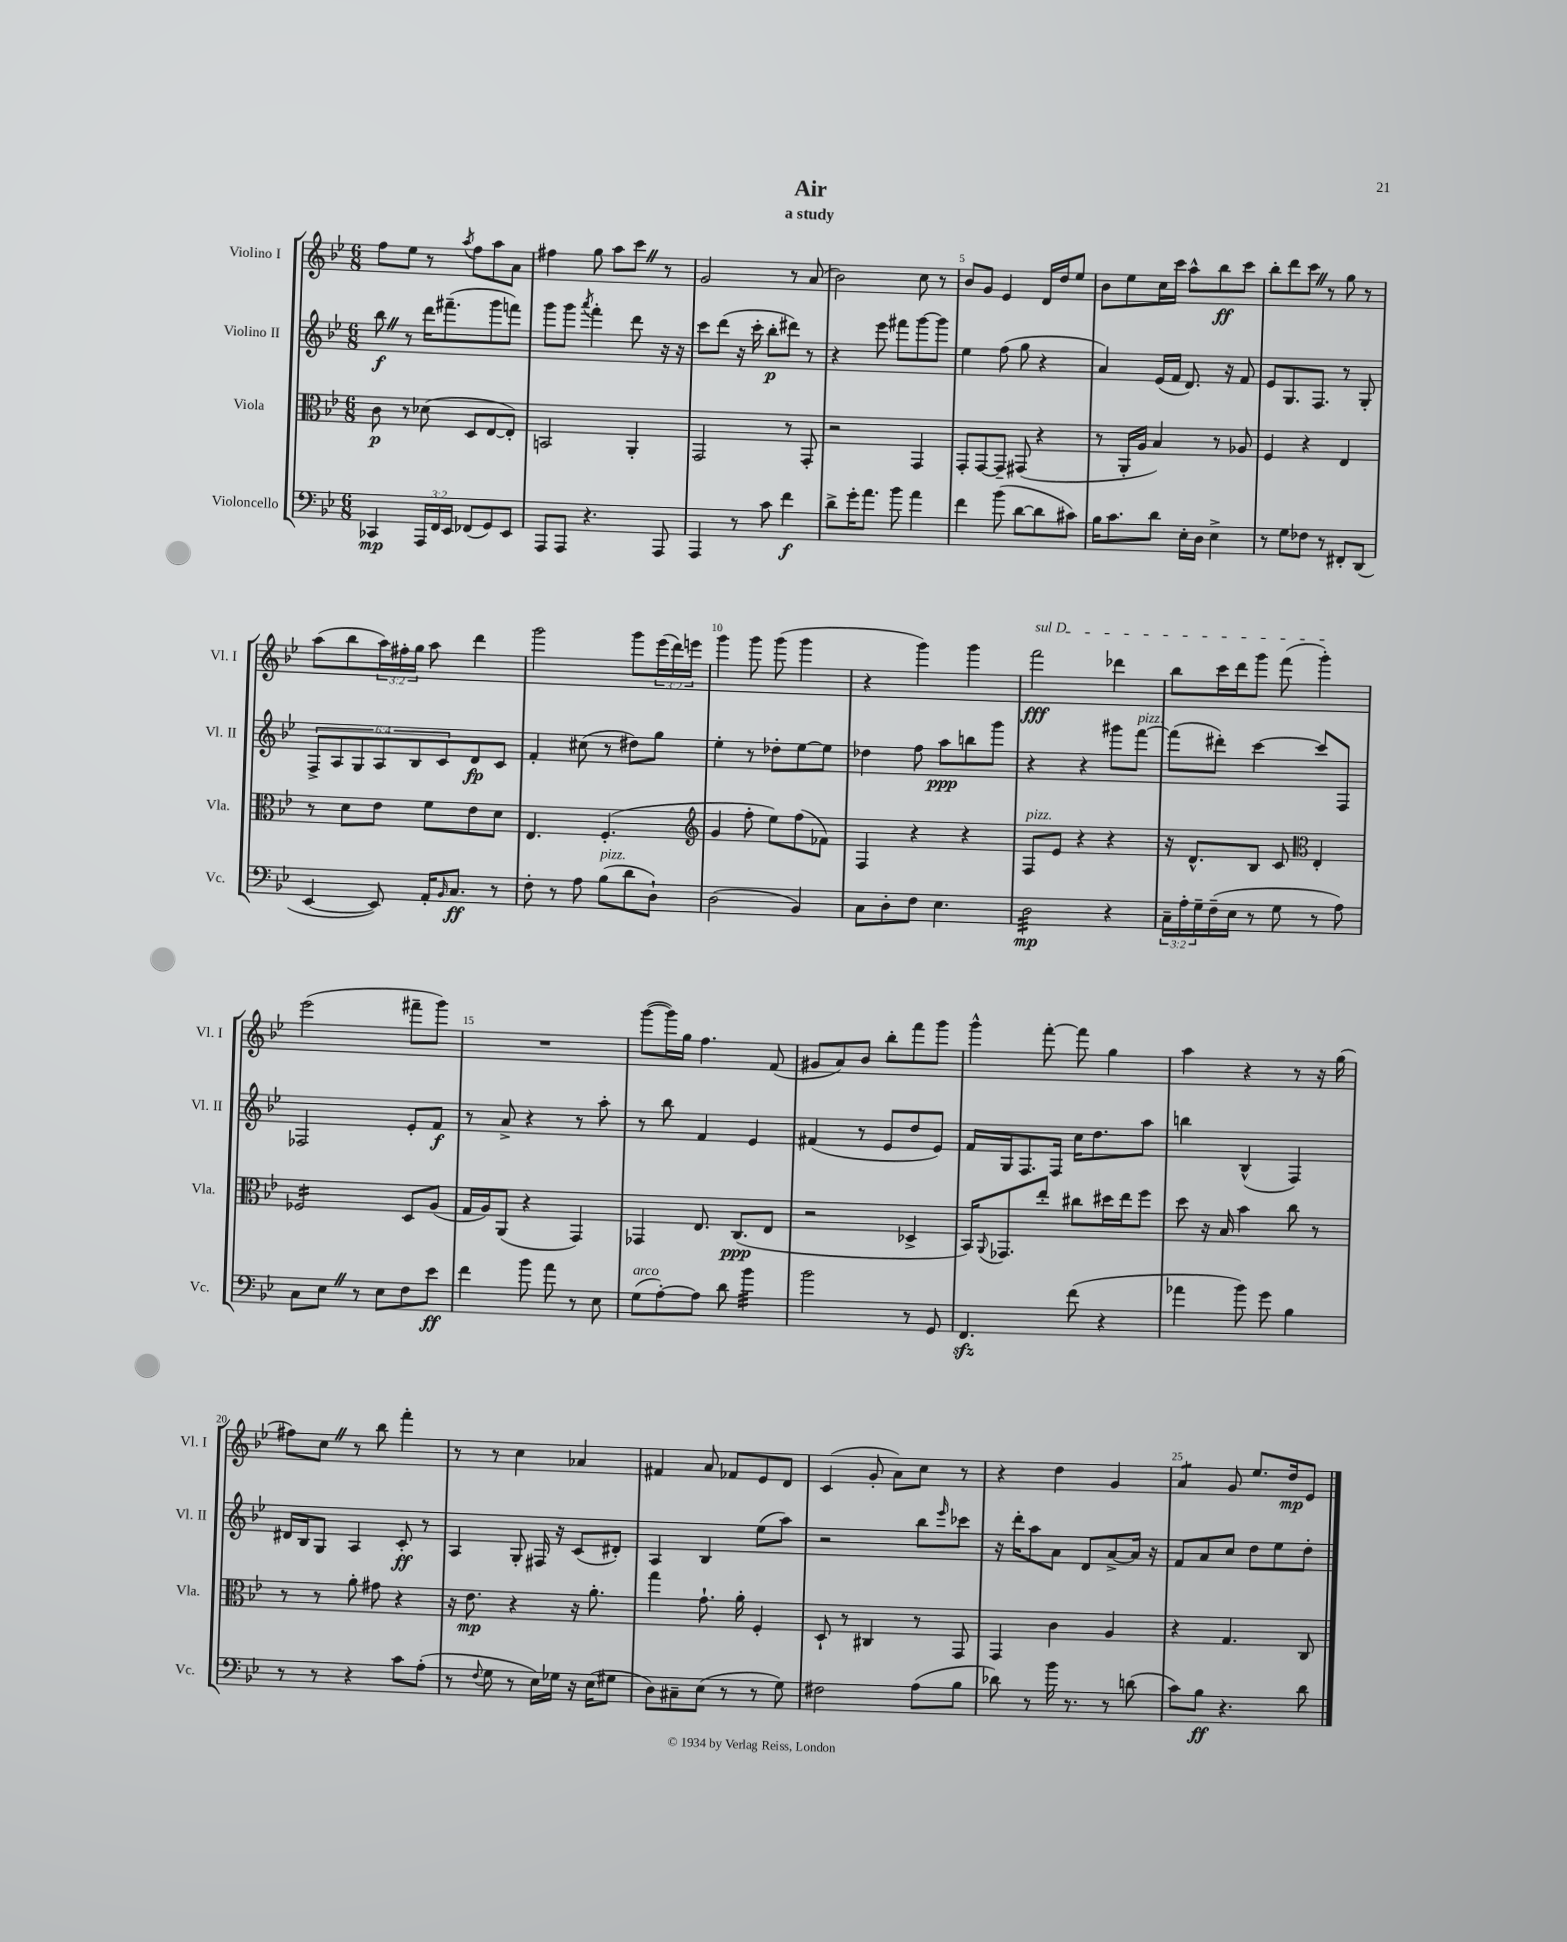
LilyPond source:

\header { title = "Air" subtitle = "a study" }
<<
\new StaffGroup <<
\new Staff = "s0" \with { instrumentName = "Violino I" shortInstrumentName = "Vl. I" } {
    \clef treble \key bes \major \numericTimeSignature \time 6/8 \override Staff.TupletNumber.text = #tuplet-number::calc-fraction-text
    f''8 ees''8 r8 \acciaccatura { a''8 } f''8 a''8 a'8 |
    fis''4 g''8 a''8 c'''8 \once \override BreathingSign.text = \markup { \musicglyph "scripts.caesura.straight" } \breathe r8 |
    g'2 r8 a'8( |
    bes'2) c''8 r8 |
    bes'8 g'8 ees'4 d'16 d''16 ees''8 |
    bes'8 ees''8 c''16 c'''16 a''8-^ bes''8\ff c'''8 |
    bes''8-. d'''8 c'''8 \once \override BreathingSign.text = \markup { \musicglyph "scripts.caesura.straight" } \breathe r8 g''8 r8 |
    a''8( bes''8 \tuplet 3/2 { a''16) fis''16-. g''16 } a''8 d'''4 |
    g'''2 g'''8 \tuplet 3/2 { ees'''16( d'''16) e'''16 } |
    g'''4 g'''8 g'''8( g'''4 |
    r4 g'''4) g'''4 |
    \once \override TextSpanner.bound-details.left.text = \markup { \italic "sul D" } f'''2\fff\startTextSpan des'''4 |
    bes''8 c'''16 d'''16 g'''8 f'''8( g'''4-.\stopTextSpan) |
    ees'''2( fis'''8-- g'''8) |
    R2. |
    g'''8~( g'''16) g''16 f''4. f'8( |
    gis'8 a'8) bes'8 bes''8-. f'''8 g'''8 |
    g'''4-^ f'''8~-. f'''8 g''4 |
    a''4 r4 r8 r16 g''16( |
    fis''8) c''8 \once \override BreathingSign.text = \markup { \musicglyph "scripts.caesura.straight" } \breathe r8 bes''8 f'''4-. |
    r8 r8 c''4 aes'4 |
    fis'4 a'8 fes'8 ees'8 d'8 |
    c'4( g'8-. a'8) c''8 r8 |
    r4 d''4 g'4 |
    a'4:8 g'8 ees''8. d''16\mp ees'8 \bar "|." |
}
\new Staff = "s1" \with { instrumentName = "Violino II" shortInstrumentName = "Vl. II" } {
    \clef treble \key bes \major \numericTimeSignature \time 6/8 \override Staff.TupletNumber.text = #tuplet-number::calc-fraction-text
    bes''8\f \once \override BreathingSign.text = \markup { \musicglyph "scripts.caesura.straight" } \breathe r8 d'''16 fis'''8.--( g'''8 f'''8) |
    g'''8 g'''8 \acciaccatura { a'''8 } f'''4-. d'''8 r16 r16 |
    c'''8 d'''8( r16 c'''16-. bes''8-.\p dis'''8) r8 |
    r4 ees'''8 fis'''8 g'''8~ g'''8 |
    ees''4 f''8( g''8 r4 |
    a'4) ees'16( f'16 d'8.) r16 f'8 |
    ees'8 g8. f8. r8 g8-. |
    \tuplet 6/4 { f8-> a8 g8 a8 bes8 c'8 } d'8\fp c'8 |
    f'4-. cis''8( r8 dis''8) g''8 |
    ees''4-. r8 des''8-. ees''8~ ees''8 |
    des''4 f''8 a''8\ppp b''8 g'''8 |
    r4 r4 gis'''8 f'''8~^\markup { \italic "pizz." } |
    f'''8( dis'''8-.) c'''4~ c'''8 f8 |
    fes2 ees'8-. f'8\f |
    r8 a'8-> r4 r8 a''8-. |
    r8 bes''8 f'4 ees'4 |
    fis'4( r8 ees'8 d''8 ees'8) |
    f'16 g16 f8. f16 c''16 d''8. a''8 |
    b''4 bes4-^( f4) |
    dis'16 bes16 g8 a4 c'8-.\ff r8 |
    a4 g8-. fis16 r16 c'8( dis'8-.) |
    a4 bes4 ees''8( a''8) |
    r2 bes''8 \grace { ees'''16 } ces'''8 |
    r16 d'''16-. a''8 a'8 d'8 a'8~-> a'16 r16 |
    f'8 a'8 c''8 d''8 ees''8 d''8-. \bar "|." |
}
\new Staff = "s2" \with { instrumentName = "Viola" shortInstrumentName = "Vla." } {
    \clef alto \key bes \major \numericTimeSignature \time 6/8
    c'8\p r8 des'8( d8 ees8~ ees8-.) |
    b,2 a,4-. |
    g,2 r8 g,8-. |
    r2 g,4 |
    g,8-. g,8~ g,8-- gis,8( r4 |
    r8 a,16-. a16 bes4) r8 aes8 |
    f4 r4 ees4 |
    r8 d'8 ees'8 f'8 ees'8 d'8 |
    ees4. f4.-.( |
    \clef treble g'4 f''8-. ees''8) f''8( fes'8) |
    f4 r4 r4 |
    f8^\markup { \italic "pizz." } ees'8 r4 r4 |
    r16 d'8.-^ bes8 c'8 \clef alto ees4-. |
    fes2:16 d8 a8( |
    g16 a16) a,8( r4 g,4) |
    ges,4 ees8. c8.\ppp( ees8 |
    r2 des4-> |
    bes,16) \appoggiatura { a,8 } ges,8. ees''8-. cis''8 dis''16 ees''16 f''8 |
    d''8 r16 bes16 bes'4 c''8 r8 |
    r8 r8 a'8-. gis'8 r4 |
    r16 ees'8.\mp r4 r16 a'8.-. |
    g''4 g'8.-! a'16-. f4-. |
    d8-! r8 cis4 r8 g,8 |
    g,4 c'4 a4 |
    r4 g4. c8 \bar "|." |
}
\new Staff = "s3" \with { instrumentName = "Violoncello" shortInstrumentName = "Vc." } {
    \clef bass \key bes \major \numericTimeSignature \time 6/8 \override Staff.TupletNumber.text = #tuplet-number::calc-fraction-text
    ces,4\mp \tuplet 3/2 { a,,16 f,16 ees,16 } fes,8( g,8) ees,8 |
    a,,8 a,,8 r4. a,,8 |
    a,,4 r8 c'8 f'4\f |
    d'8-> g'16-. a'8. bes'8 a'4 |
    f'4 bes'8( d'8~ d'8 cis'8) |
    bes16 c'8. d'8 ees16-. d16 ees4-> |
    r8 g8 fes8 r8 fis,8-. d,8( |
    ees,4~ ees,8) a,16-. \grace { bes,16 } c8.\ff r8 |
    f8-. r8 a8 bes8^\markup { \italic "pizz." }( d'8 d8-!) |
    d2( bes,4) |
    c8 d8-. f8 ees4. |
    d2:32\mp r4 |
    \tuplet 3/2 { c16-- a16-. g16-- } f16--( ees16 r8 g8 r8 a8) |
    c8 ees8 \once \override BreathingSign.text = \markup { \musicglyph "scripts.caesura.straight" } \breathe r8 ees8 f8 ees'8\ff |
    f'4 bes'8 a'8 r8 ees8 |
    g8^\markup { \italic "arco" }( a8~-.) a8 d'8 bes'4:32 |
    bes'2 r8 g,8 |
    f,4.\sfz f'8( r4 |
    aes'4 bes'8) g'8 bes4 |
    r8 r8 r4 c'8 a8-.( |
    r8 \appoggiatura { f8 } g8 r8 ees16) ges16 r16 ees16( gis8 |
    d8) cis8-- ees8( r8 r8 g8) |
    fis2 a8( bes8 |
    des'8) r8 bes'16 r8. r8 d'8( |
    c'8) bes8\ff r4. d'8 \bar "|." |
}
>>
>>
\layout { \context { \Score \override BarNumber.break-visibility = ##(#f #t #t) barNumberVisibility = #(every-nth-bar-number-visible 5) } }
